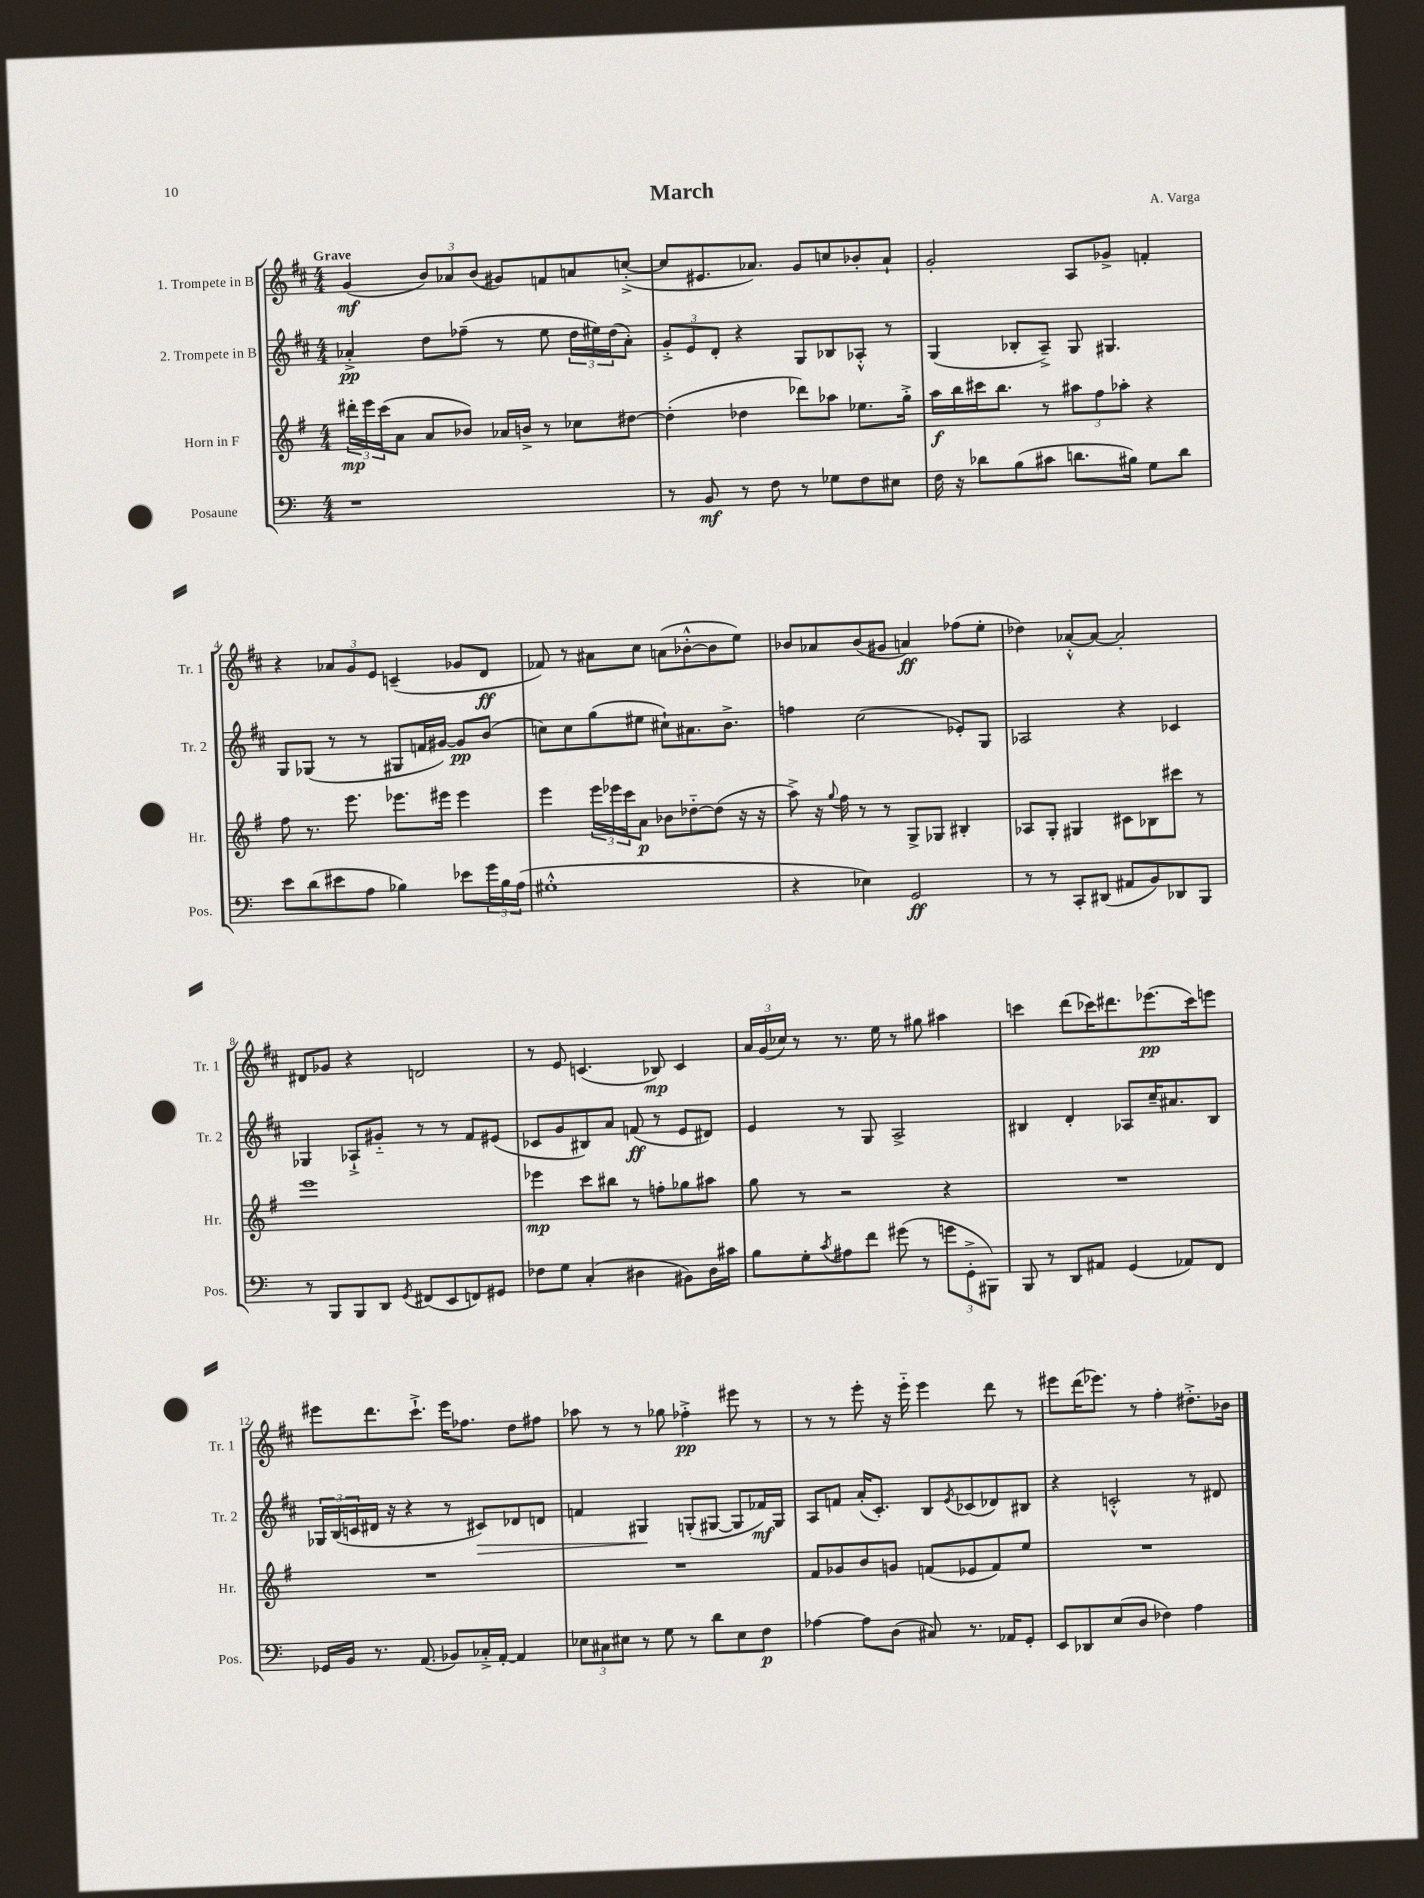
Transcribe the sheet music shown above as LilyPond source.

\header { title = "March" composer = "A. Varga" }
<<
\new StaffGroup <<
\new Staff = "s0" \with { instrumentName = "1. Trompete in B" shortInstrumentName = "Tr. 1" } {
    \clef treble \key d \major \numericTimeSignature \time 4/4 \tempo "Grave"
    g'4\mf( \tuplet 3/2 { b'8) aes'8 b'8( } gis'8) f'8 a'8 c''8~-.->( |
    c''8 eis'8. aes'8.) g'8 c''8 bes'8-. aes'8-! |
    g'2-. a8 ges'8-> f'4-. |
    r4 \tuplet 3/2 { aes'8 g'8 e'8 } c'4--( ges'8 d'8\ff |
    fes'8) r8 ais'8 cis''8 a'8( bes'8~-.-^ bes'8 e''8) |
    bes'8 aes'8 bes'8( gis'8 a'4\ff) fes''8( e''8-. |
    des''4) aes'8~-.-^ aes'8~ aes'2-. |
    dis'8 ges'8 r4 d'2 |
    r8 e'8 c'4.( bes8\mp) c'4 |
    \tuplet 3/2 { a'16 g'16( ces''16) } r8 r8. e''16 r8 gis''8 ais''4 |
    c'''4 d'''8( ces'''16) dis'''8. ees'''8.\pp( ces'''16) e'''8 |
    eis'''8 d'''8. cis'''8.-!-> eis'''16 fes''8. d''8 fis''8 |
    aes''8 r8 r8 ges''8 fes''4-.->\pp eis'''8 r8 |
    r8 r8 e'''8-. r16 e'''16-_ e'''4 d'''8 r8 |
    eis'''8 d'''16( ees'''8.) r8 fis''4-. dis''8.-.-> bes'16 \bar "|." |
}
\new Staff = "s1" \with { instrumentName = "2. Trompete in B" shortInstrumentName = "Tr. 2" } {
    \clef treble \key d \major \numericTimeSignature \time 4/4
    aes'4-.->\pp d''8 fes''8--( r8 e''8 \tuplet 3/2 { d''16 eis''16) d''16( } aes'8-.) |
    \tuplet 3/2 { g'8-.-> e'8 d'8-. } r4 g8 bes8 aes8-.-^ r8 |
    g4( bes8-. a8--->) g8 gis4. |
    g8 ges8( r8 r8 gis8 f'16 gis'16~) gis'8\pp b'8( |
    c''8) c''8 g''8( eis''8 cis''8-!) ais'8. b'8.-> |
    f''4 cis''2( ees'8-.) g8 |
    aes2 r4 ces'4 |
    ges4 aes8-!-> gis'8-_ r8 r8 fis'8 eis'8( |
    ces'8 g'8 bis8) a'8 f'8\ff( r8 e'8 dis'8) |
    e'4 r8 g8 a2-> |
    bis4 d'4-. aes8 cis''16-- ais'8. bis8 |
    \tuplet 3/2 { ges16 b16( c'16 } dis'16 r16 r4 r8 cis'8\>) des'8 d'8 |
    f'4 gis4\! g8-.( gis8~ gis8 fes'16\mf) gis16 |
    a8 f'8 a'16-.( cis'8.-.) b8 \acciaccatura { e'8 } ces'8( des'8) bis8 |
    r4 c'2-.-^ r8 dis'8 \bar "|." |
}
\new Staff = "s2" \with { instrumentName = "Horn in F" shortInstrumentName = "Hr." } {
    \clef treble \key g \major \numericTimeSignature \time 4/4
    \tuplet 3/2 { dis'''16-.\mp e'''16 c'''16( } a'8 a'8 bes'8) aes'16 b'16-> r8 ces''8 dis''8~ |
    dis''4-.( des''4 des'''8) aes''8 ees''8. g''16-.-> |
    a''16\f b''16 cis'''16 b''8. r8 \tuplet 3/2 { ais''8 fis''8 aes''8-. } r4 |
    fis''8 r8. e'''8. ees'''8. eis'''16 eis'''4 |
    e'''4 \tuplet 3/2 { e'''16 ees'''16 c'''16 } a'8\p bes'8 des''8~-_ des''8( r16 r16 |
    a''8->) r16 \appoggiatura { g''8 } fis''16 r8 r8 g8-> ges8 bis4-. |
    aes8 g8-. gis4 cis'8 bes8 cis'''8 r8 |
    e'''1 |
    ees'''4\mp c'''8 bis''8 r8 f''8-. ges''8 ais''8 |
    g''8 r8 r2 r4 |
    R1 |
    R1 |
    R1 |
    fis'8 ges'8 b'8 g'8 f'8( ees'8 f'8) e''8 |
    R1 \bar "|." |
}
\new Staff = "s3" \with { instrumentName = "Posaune" shortInstrumentName = "Pos." } {
    \clef bass \key c \major \numericTimeSignature \time 4/4
    r1 |
    r8 b,8\mf r8 f8 r8 ges8 f8 eis8 |
    f16 r16 des'8 b8( cis'8 d'8. bis16) g8 d'8 |
    e'8 d'8( eis'8 a8 bes4) ees'8 \tuplet 3/2 { g'16 bes16 a16( } |
    gis1-.-^ |
    r4 ees4) g,2\ff |
    r8 r8 c,8-. dis,8( ais,8 b,8) des,8 b,,8 |
    r8 b,,8 b,,8 d,8 \acciaccatura { g,8 } fis,8( e,8 f,8) gis,8 |
    fes8 g8 c4-.( dis4 bis,8) dis16 cis'16 |
    b8 g8-. \acciaccatura { c'8 } ais8 f'8 gis'8( r8 \tuplet 3/2 { g'8 g,8-.-> bis,,8) } |
    b,,8 r8 d,8 ais,8 g,4( aes,8) f,8 |
    ges,16 b,16 r8. a,8.( bes,8) ces16-.-> a,16~-. a,4 |
    \tuplet 3/2 { ees8 cis8 eis8 } r8 g8 r8 d'8 eis8 f8\p |
    aes4~ aes8 d8( cis8) r8. aes,16 g,8-. |
    e,8 des,8 e8( d8 fes4) a4 \bar "|." |
}
>>
>>
